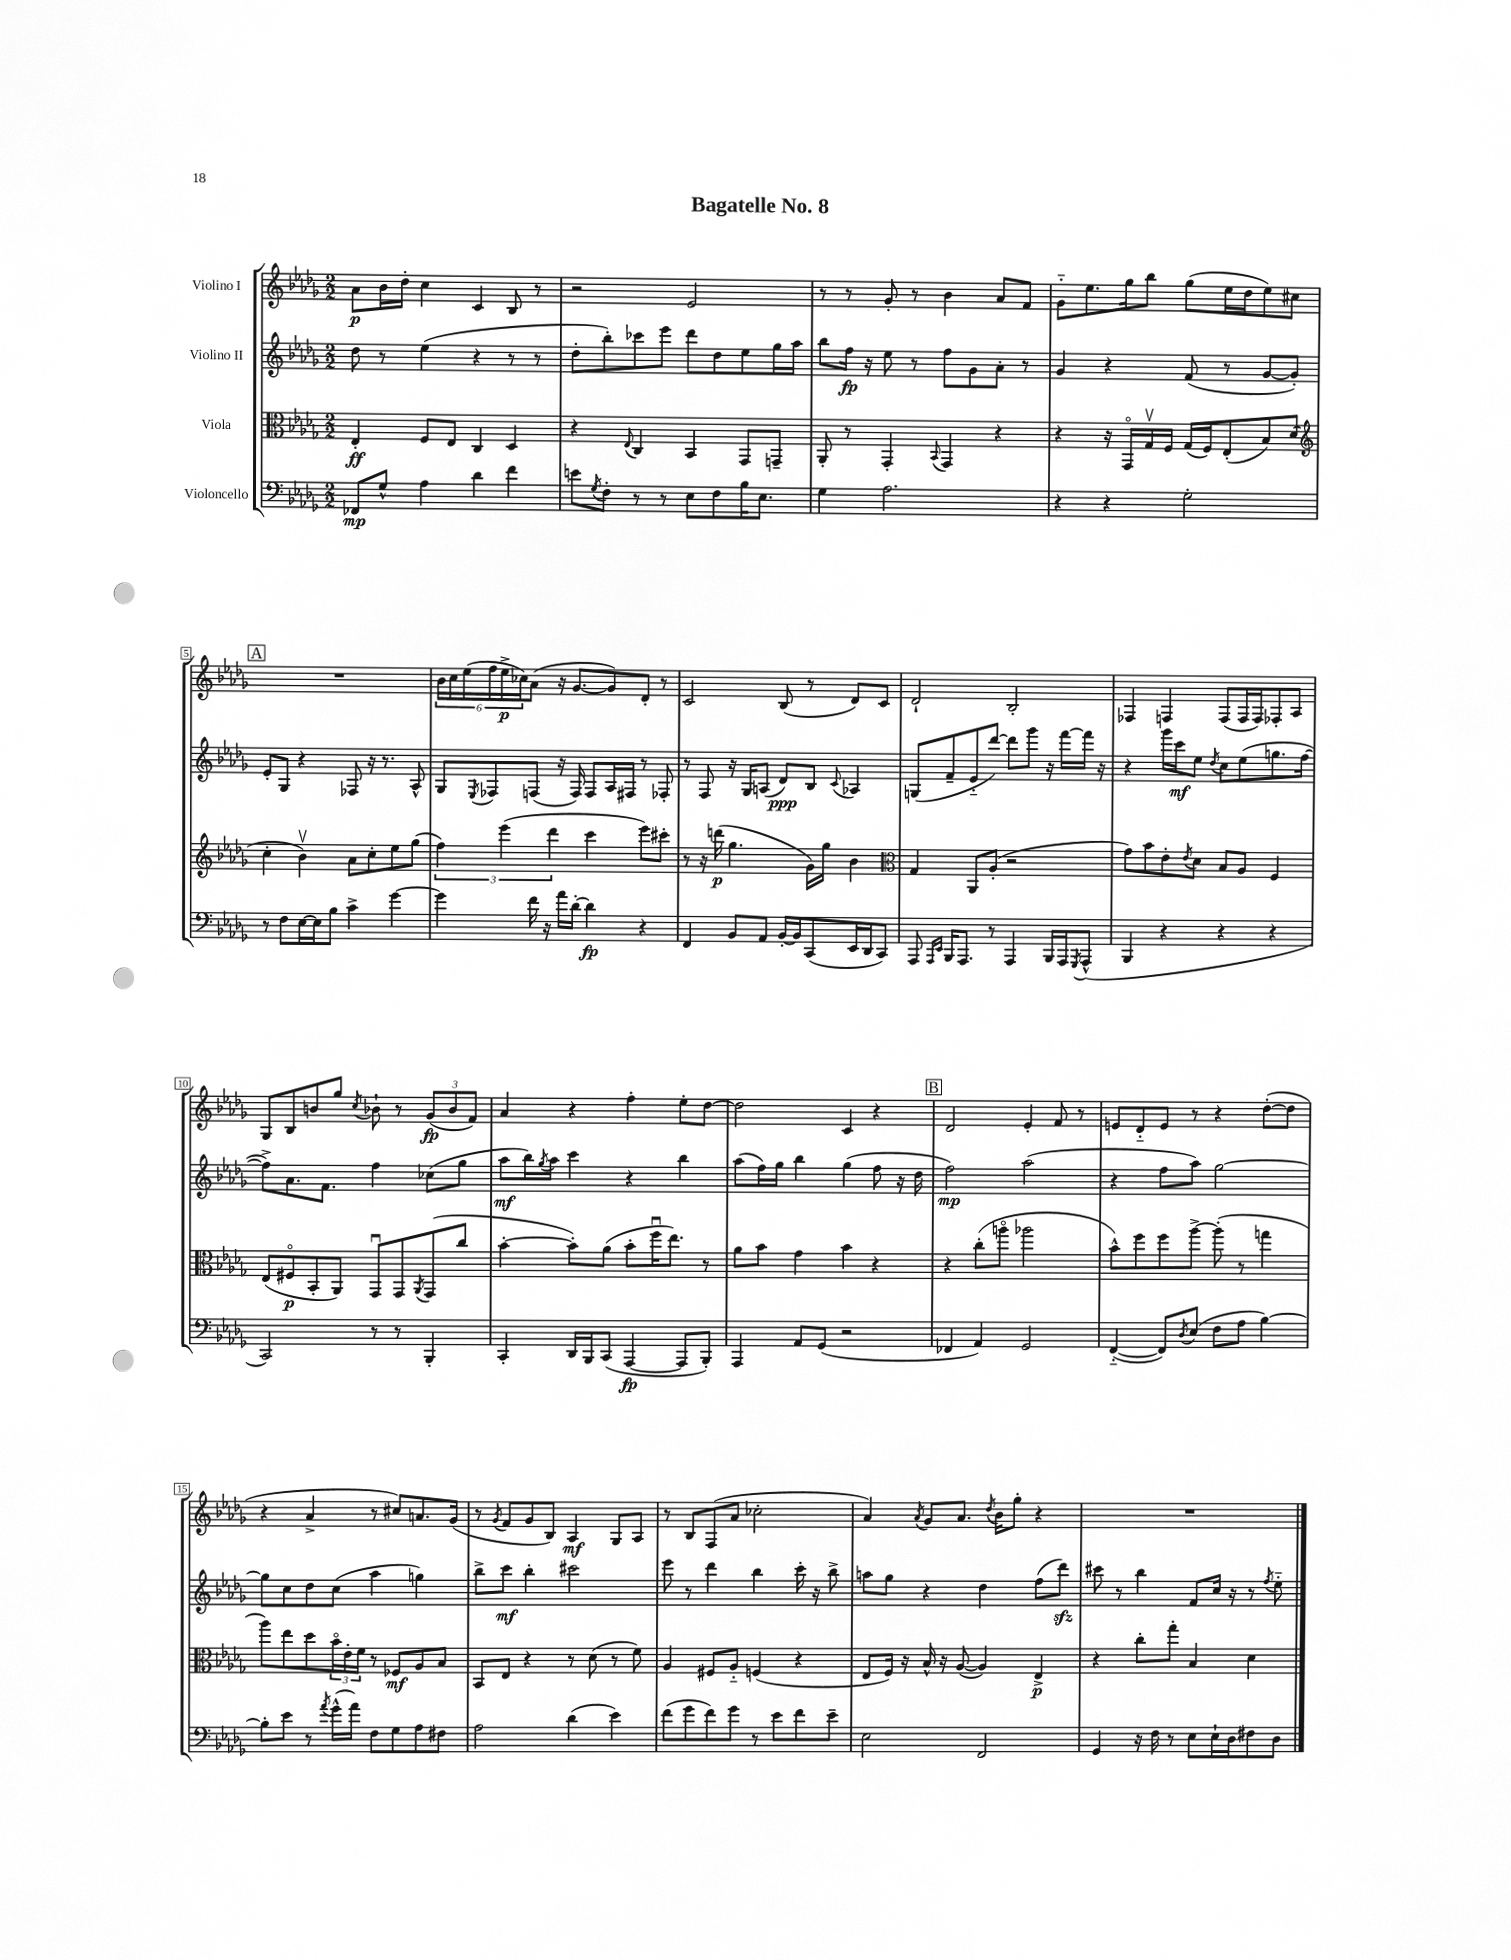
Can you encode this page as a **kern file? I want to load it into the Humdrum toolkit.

**kern	**dynam	**kern	**dynam	**kern	**dynam	**kern	**dynam
*part4	*part4	*part3	*part3	*part2	*part2	*part1	*part1
*staff4	*staff4	*staff3	*staff3	*staff2	*staff2	*staff1	*staff1
*I"Violoncello	*	*I"Viola	*	*I"Violino II	*	*I"Violino I	*
*clefF4	*	*clefC3	*	*clefG2	*	*clefG2	*
*k[b-e-a-d-g-]	*	*k[b-e-a-d-g-]	*	*k[b-e-a-d-g-]	*	*k[b-e-a-d-g-]	*
*M2/2	*	*M2/2	*	*M2/2	*	*M2/2	*
=1	=1	=1	=1	=1	=1	=1	=1
8FF-X/L	mp	4E-'/	ff	8dd-\	.	8a-\L	p
8G-^^/J	.	.	.	8r	.	16b-\L	.
.	.	.	.	.	.	16dd-'\JJ	.
4A-\	.	8F/L	.	(4ee-\	.	4cc\	.
.	.	8E-/J	.	.	.	.	.
4d-\	.	4C/	.	4r	.	4c/	.
4f\	.	4D-/	.	8r	.	8B-/	.
.	.	.	.	8r	.	8r	.
=2	=2	=2	=2	=2	=2	=2	=2
8en\L	.	4r	.	8dd-'\L	.	2r	.
8qG-/	.	.	.	.	.	.	.
8F'\J	.	.	.	8bb-'\)	.	.	.
.	.	8qqE-/	.	.	.	.	.
8r	.	4C/	.	8ccc-X\	.	.	.
8r	.	.	.	8eee-\J	.	.	.
8E-\L	.	4BB-/	.	8ddd-\L	.	2e-/	.
8F\	.	.	.	8dd-\	.	.	.
16B-\K	.	8GG-/L	.	8ee-\	.	.	.
8.E-\J	.	.	.	.	.	.	.
.	.	8GGn~/J	.	16gg-\L	.	.	.
.	.	.	.	16aa-\JJ	.	.	.
=3	=3	=3	=3	=3	=3	=3	=3
4G-\	.	8AA-'/	.	8bb-\L	.	8r	.
.	.	8r	.	16ff\Jk	fp	8r	.
.	.	.	.	16r	.	.	.
2.A-\	.	4GG-'/	.	8ee-\	.	8g-'/	.
.	.	.	.	8r	.	8r	.
.	.	8qqBB-/	.	.	.	.	.
.	.	4GG-/	.	8ff\L	.	4b-\	.
.	.	.	.	8g-\	.	.	.
.	.	4r	.	8a-'\J	.	8a-/L	.
.	.	.	.	8r	.	8f/J	.
=4	=4	=4	=4	=4	=4	=4	=4
4r	.	4r	.	4g-/	.	8g-\L	.
.	.	.	.	.	.	8.ee-\	.
4r	.	16r	.	4r	.	.	.
.	.	16GG-/LL	.	.	.	16gg-\k	.
.	.	16G-v/	.	.	.	8bb-\J	.
.	.	16F/JJ	.	.	.	.	.
2G-'\	.	(16G-/LL	.	(8f/	.	(8gg-\L	.
.	.	16F/J)	.	.	.	.	.
.	.	(8E-'/	.	8r	.	16ee-\L	.
.	.	.	.	.	.	16dd-\J	.
.	.	8B-/)	.	[8g-/L	.	8ee-\)	.
.	.	(8d-/J	.	8g-'/J])	.	8cc#X\J	.
!!LO:LB:g=z
!!LO:REH:place=s1:t=A
=5	=5	=5	=5	=5	=5	=5	=5
*	*	*clefG2	*	*	*	*	*
8r	.	4cc'\	.	8e-'/L	.	1r	.
8F\L	.	.	.	8G-/J	.	.	.
[16E-\L	.	4b-v\)	.	4r	.	.	.
16E-\J]	.	.	.	.	.	.	.
8B-\J	.	.	.	.	.	.	.
4c^\	.	8a-\L	.	8F-X/	.	.	.
.	.	8cc'\	.	16r	.	.	.
.	.	.	.	8.r	.	.	.
[4g-\	.	8ee-\	.	.	.	.	.
.	.	(8gg-\J	.	8A-^^/	.	.	.
=6	=6	=6	=6	=6	=6	=6	=6
4g-\]	.	6ff\)	.	8G-/L	.	24b-\LL	.
.	.	.	.	.	.	24cc\	.
.	.	.	.	.	.	(24ee-\	.
.	.	.	.	8qE-/	.	.	.
.	.	.	.	8F-X/	.	24ff\	.
.	.	(6eee-\	.	.	.	24ee-^\	p
.	.	.	.	.	.	24cc-X\J)	.
16f\	.	.	.	(8Fn/J	.	(8a-\J	.
16r	.	.	.	.	.	.	.
.	.	6ddd-\	.	.	.	.	.
16a-\LL	.	.	.	16r	.	16r	.
[16d-'\JJ	.	.	.	16F/)	.	[8.g-/L	.
4d-\]	fp	4ccc\	.	8F/L	.	.	.
.	.	.	.	16A-/L	.	8g-/])	.
.	.	.	.	16F#X/JJ	.	.	.
4r	.	8eee-\L)	.	8r	.	8d-'/J	.
.	.	8ccc#X'\J	.	8F-X'/	.	8r	.
=7	=7	=7	=7	=7	=7	=7	=7
4FF/	.	8r	.	8r	.	2c/	.
.	.	16r	.	8F/	.	.	.
.	.	(16dddn\	p	.	.	.	.
8BB-/L	.	4.gg-\	.	16r	.	.	.
.	.	.	.	16G-/KL	.	.	.
8AA-/J	.	.	.	(8An/J	.	.	.
[16BB-'/LL	.	.	.	8d-/L)	ppp	(8B-/	.
16BB-/J]	.	.	.	.	.	.	.
(8CC/	.	16g-\LL)	.	8B-/J	.	8r	.
.	.	16gg-\JJ	.	.	.	.	.
.	.	.	.	8qqc/	.	.	.
16EE-/L	.	4b-\	.	4A-X/	.	8d-/L)	.
16DD-/J	.	.	.	.	.	.	.
8CC/J)	.	.	.	.	.	8c/J	.
=8	=8	=8	=8	=8	=8	=8	=8
*	*	*clefC3	*	*	*	*	*
8AAA-/	.	4G-/	.	(8Gn/L	.	2d-`/	.
16qqAAA-/LL	.	.	.	.	.	.	.
16qqEE-/JJ	.	.	.	.	.	.	.
16BBB-/KL	.	.	.	8f~/	.	.	.
8.AAA-/J	.	.	.	.	.	.	.
.	.	8AA-/L	.	8e-/	.	.	.
8r	.	(8A-'/J	.	[8ddd-/J)	.	.	.
4AAA-/	.	2r	.	8ddd-\L]	.	2B-'/	.
.	.	.	.	8ggg-\J	.	.	.
16BBB-/LL	.	.	.	16r	.	.	.
16AAA-/J	.	.	.	[16fff\LL	.	.	.
8qGGG-/	.	.	.	.	.	.	.
(8AAA-^^/J	.	.	.	16fff\JJ]	.	.	.
.	.	.	.	16r	.	.	.
=9	=9	=9	=9	=9	=9	=9	=9
4BBB-/	.	8g-\L)	.	4r	.	4F-X/	.
.	.	8b-\	.	.	.	.	.
4r	.	8e-'\	.	16ggg-\LL	.	4Fn/	.
.	.	.	.	16ccc\J	mf	.	.
.	.	8qe-/	.	.	.	.	.
.	.	8d-\J	.	8ee-\J	.	.	.
.	.	.	.	8qdd-/	.	.	.
4r	.	8B-/L	.	8cc\L	.	(8F/L	.
.	.	8A-/J	.	(8ee-\	.	16F/L	.
.	.	.	.	.	.	16F/J)	.
4r	.	4F/	.	8.ggn\	.	8F-X'/	.
.	.	.	.	.	.	8A-/J	.
.	.	.	.	[16ff\Jk	.	.	.
!!LO:LB:g=z
=10	=10	=10	=10	=10	=10	=10	=10
2CC/)	.	(8E-/L	.	8ff^\L])	.	8G-/L	.
.	.	8F#X/	p	8.a-\	.	8B-/	.
.	.	8BB-'/	.	.	.	8bn/	.
.	.	.	.	8.f\J	.	.	.
.	.	8AA-/J)	.	.	.	8gg-/J	.
.	.	.	.	.	.	8qcc/	.
8r	.	8GG-u/L	.	4ff\	.	8b-X`\	.
8r	.	8GG-/	.	.	.	8r	.
.	.	8qAA-/	.	.	.	.	.
4BBB-'/	.	(8GG-/	.	(8cc-X\L	.	(12g-/L	fp
.	.	.	.	.	.	12b-/	.
.	.	8cc/J	.	8gg-\J	.	.	.
.	.	.	.	.	.	12f/J)	.
=11	=11	=11	=11	=11	=11	=11	=11
4CC'/	.	[4b-'\	.	8aa-\L	mf	4a-/	.
.	.	.	.	16bb-\L)	.	.	.
.	.	.	.	8qgg-/	.	.	.
.	.	.	.	16aa-\JJ	.	.	.
16DD-/LL	.	8b-'\L])	.	4ccc\	.	4r	.
16BBB-/J	.	.	.	.	.	.	.
(8CC/J	.	(8a-\J	.	.	.	.	.
[4AAA-/	fp	8b-'\L	.	4r	.	4ff'\	.
.	.	16ffu\K	.	.	.	.	.
.	.	8.ee-\J)	.	.	.	.	.
8AAA-/L]	.	.	.	4bb-\	.	8ee-'\L	.
8BBB-'/J)	.	8r	.	.	.	[8dd-\J	.
=12	=12	=12	=12	=12	=12	=12	=12
4AAA-/	.	8a-\L	.	(8aa-\L	.	2dd-\]	.
.	.	8b-\J	.	16ff\L)	.	.	.
.	.	.	.	16gg-\JJ	.	.	.
8AA-/L	.	4g-\	.	4bb-\	.	.	.
(8GG-/J	.	.	.	.	.	.	.
2r	.	4b-\	.	(4gg-\	.	4c/	.
.	.	4r	.	8ff\	.	4r	.
.	.	.	.	16r	.	.	.
.	.	.	.	16dd-\	.	.	.
!!LO:REH:place=s1:t=B
=13	=13	=13	=13	=13	=13	=13	=13
4FF-X/	.	4r	.	2ff\)	mp	2d-/	.
4AA-/)	.	(8cc'\L	.	.	.	.	.
.	.	8aan\J	.	.	.	.	.
2GG-/	.	2aa-X\	.	(2aa-\	.	4e-'/	.
.	.	.	.	.	.	8f/	.
.	.	.	.	.	.	8r	.
=14	=14	=14	=14	=14	=14	=14	=14
([4FF/	.	8b-^^\L)	.	4r	.	8en/L	.
.	.	8ff\	.	.	.	8d-/	.
8FF/L])	.	8ff\	.	8ff\L	.	8e/J	.
8qD-/	.	.	.	.	.	.	.
(8E-/J	.	[8aa-^\J	.	8aa-\J)	.	8r	.
8F\L	.	(8aa-'\]	.	[2gg-\	.	4r	.
8A-\J	.	8r	.	.	.	.	.
[4B-\)	.	4ggn\	.	.	.	([8dd-'\L	.
.	.	.	.	.	.	8dd-\J]	.
!!LO:LB:g=z
=15	=15	=15	=15	=15	=15	=15	=15
8B-'\L]	.	8aa-\L)	.	8gg-\L]	.	4r	.
8e-\J	.	8ee-\	.	8cc\	.	.	.
8r	.	8dd-\	.	8dd-\	.	4a-^/	.
8qa-/	.	.	.	.	.	.	.
(16g-^^\LL	.	24b-\L	.	(8cc\J	.	.	.
.	.	24e-'\	.	.	.	.	.
16a-\JJ)	.	.	.	.	.	.	.
.	.	24f\JJ	.	.	.	.	.
8F\L	.	8r	.	4aa-\	.	8r	.
8G-\	.	8F-X/L	mf	.	.	8cc#X/L)	.
8A-\	.	8A-/	.	4ggn\)	.	8.an/	.
8F#X\J	.	8B-/J	.	.	.	.	.
.	.	.	.	.	.	(16g-/Jk	.
=16	=16	=16	=16	=16	=16	=16	=16
2A-\	.	8BB-/L	.	8bb-^\L	.	8r	.
.	.	.	.	.	.	8qg-/	.
.	.	8E-/J	.	8ccc\J	mf	8f/L	.
.	.	4r	.	4bb-'\	.	8g-/	.
.	.	.	.	.	.	8B-/J)	.
(4d-\	.	8r	.	2ccc#X\	.	4A-/	mf
.	.	(8d-\	.	.	.	.	.
4e-\)	.	8r	.	.	.	8G-/L	.
.	.	8f\)	.	.	.	8A-/J	.
=17	=17	=17	=17	=17	=17	=17	=17
(8f\L	.	4A-/	.	8eee-\	.	8r	.
8g-\	.	.	.	8r	.	8B-/L	.
8f\)	.	8F#X/L	.	4ddd-\	.	(8F/	.
8g-\J	.	8A-/J	.	.	.	8a-/J	.
8r	.	(4Fn/	.	4bb-\	.	2cc-X'\	.
8e-\L	.	.	.	.	.	.	.
8f\	.	4r	.	16ccc'\	.	.	.
.	.	.	.	16r	.	.	.
8e-~\J	.	.	.	8bb-^\	.	.	.
=18	=18	=18	=18	=18	=18	=18	=18
2E-\	.	8E-/L	.	8aan\L	.	4a-/)	.
.	.	16F/Jk)	.	8gg-\J	.	.	.
.	.	16r	.	.	.	.	.
.	.	.	.	.	.	8qa-/	.
.	.	16B-^^/	.	4r	.	8g-/L	.
.	.	16r	.	.	.	.	.
.	.	([8A-/	.	.	.	8.a-/J	.
2FF/	.	4A-/])	.	4dd-\	.	.	.
.	.	.	.	.	.	8qdd-/	.
.	.	.	.	.	.	16b-\KL	.
.	.	.	.	.	.	8gg-'\J	.
.	.	4E-^/	p	(8ff\L	.	4r	.
.	.	.	.	8ddd-zz\J)	.	.	.
=19	=19	=19	=19	=19	=19	=19	=19
4GG-/	.	4r	.	8ccc#X\	.	1r	.
.	.	.	.	8r	.	.	.
16r	.	8cc'\L	.	4bb-\	.	.	.
16F\	.	.	.	.	.	.	.
8r	.	8gg-'\J	.	.	.	.	.
8E-\L	.	4B-/	.	8f/L	.	.	.
16E-`\L	.	.	.	16cc/Jk	.	.	.
16D-\J	.	.	.	16r	.	.	.
8F#X\	.	4d-\	.	8r	.	.	.
.	.	.	.	8qff/	.	.	.
8D-\J	.	.	.	8ee-\	.	.	.
==	==	==	==	==	==	==	==
*-	*-	*-	*-	*-	*-	*-	*-
